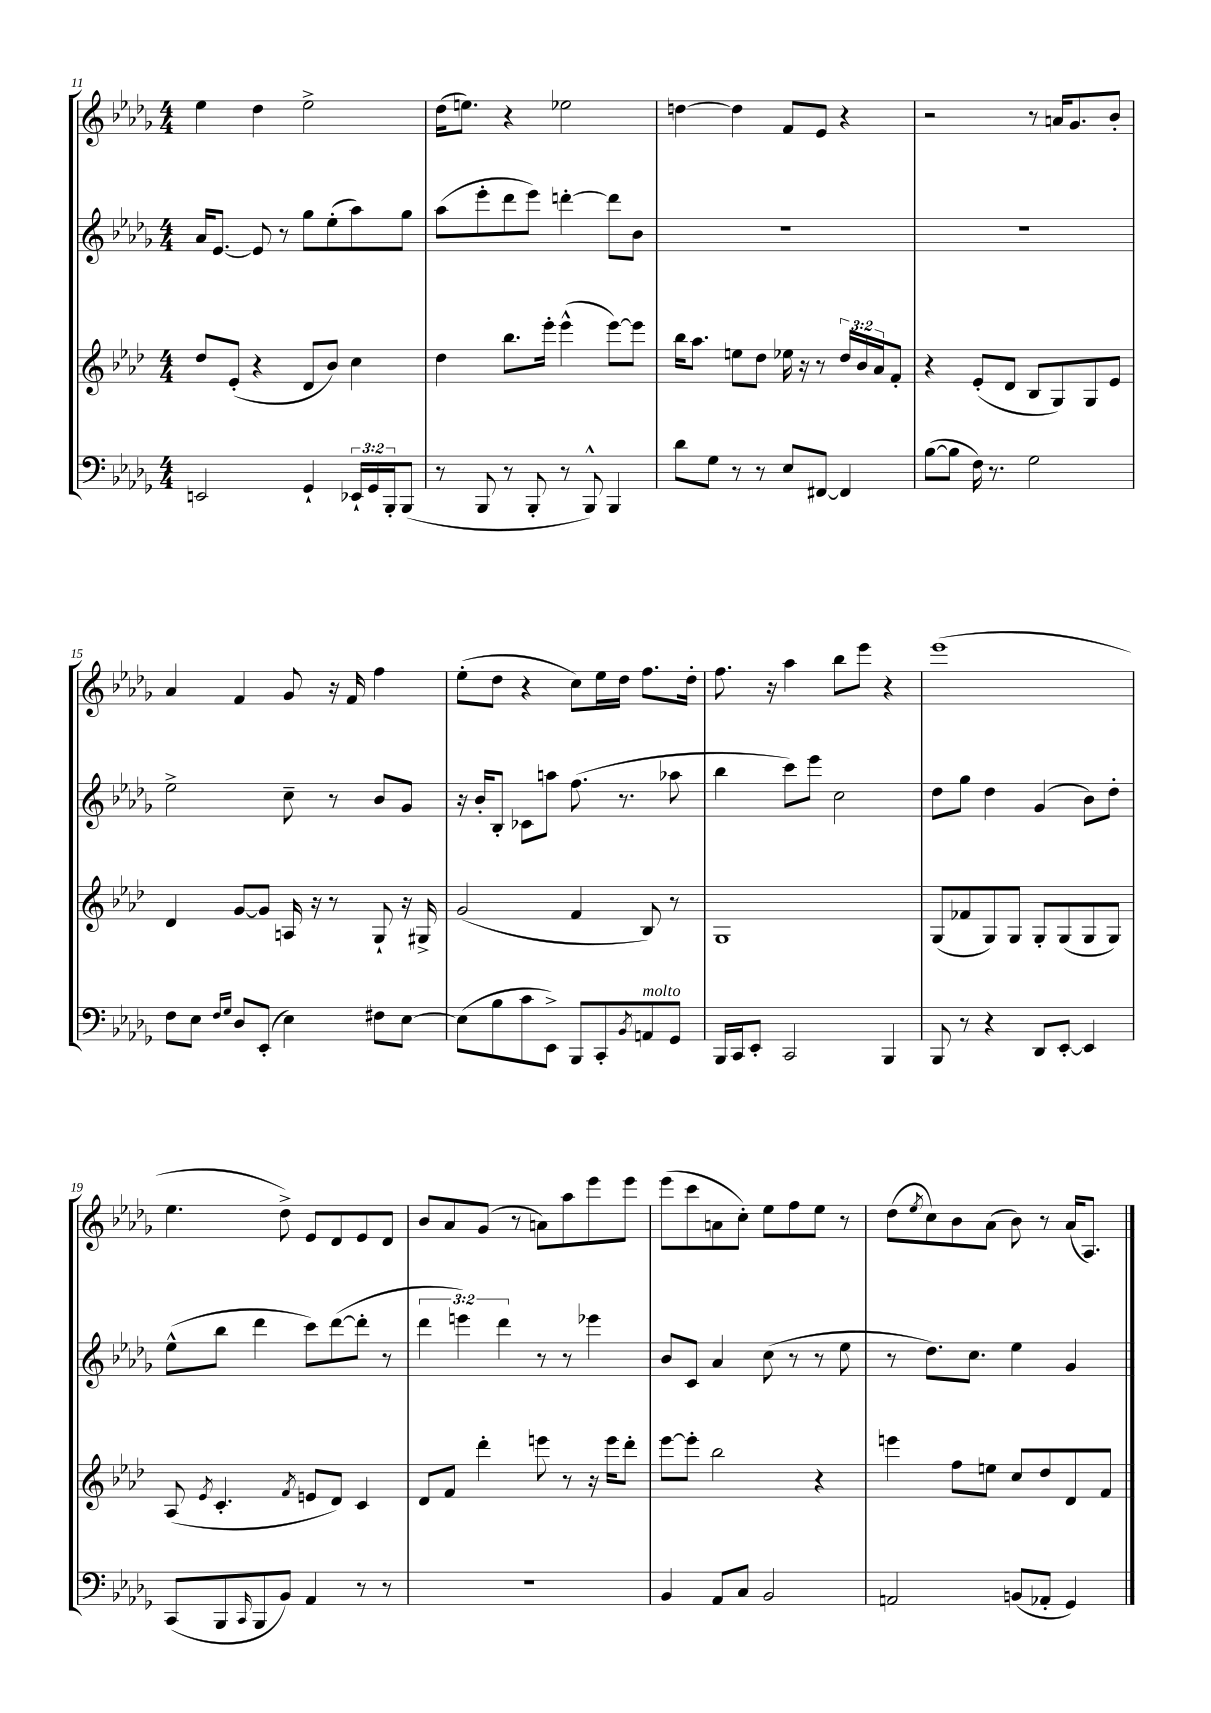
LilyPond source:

<<
\new StaffGroup <<
\new Staff = "s0" {
    \clef treble \key des \major \numericTimeSignature \time 4/4
    ees''4 des''4 ees''2-> |
    des''16( e''8.) r4 ees''2 |
    d''4~ d''4 f'8 ees'8 r4 |
    r2 r8 a'16 ges'8. bes'8-. |
    aes'4 f'4 ges'8 r16 f'16 f''4 |
    ees''8-.( des''8 r4 c''8) ees''16 des''16 f''8. des''16-. |
    f''8. r16 aes''4 bes''8 ees'''8 r4 |
    ees'''1( |
    ees''4. des''8->) ees'8 des'8 ees'8 des'8 |
    bes'8 aes'8 ges'8( r8 a'8) aes''8 ees'''8 ees'''8 |
    ees'''8( c'''8 a'8 c''8-.) ees''8 f''8 ees''8 r8 |
    des''8( \acciaccatura { ees''8 } c''8) bes'8 aes'8( bes'8) r8 aes'16( aes8.) \bar "|." |
}
\new Staff = "s1" {
    \clef treble \key des \major \numericTimeSignature \time 4/4 \override Staff.TupletNumber.text = #tuplet-number::calc-fraction-text
    aes'16 ees'8.~ ees'8 r8 ges''8 ees''8-.( aes''8) ges''8 |
    aes''8( ees'''8-. des'''8 ees'''8) d'''4~-. d'''8 bes'8 |
    R1 |
    r1 |
    ees''2-> c''8-- r8 bes'8 ges'8 |
    r16 bes'16-. bes8-. ces'8 a''8 f''8.( r8. aes''8 |
    bes''4 c'''8) ees'''8 c''2 |
    des''8 ges''8 des''4 ges'4( bes'8) des''8-. |
    ees''8-^( bes''8 des'''4 c'''8) des'''8~( des'''8-. r8 |
    \tuplet 3/2 { des'''4 e'''4) des'''4 } r8 r8 ees'''4 |
    bes'8 c'8 aes'4 c''8( r8 r8 ees''8 |
    r8 des''8.) c''8. ees''4 ges'4 \bar "|." |
}
\new Staff = "s2" {
    \clef treble \key aes \major \numericTimeSignature \time 4/4 \override Staff.TupletNumber.text = #tuplet-number::calc-fraction-text
    des''8 ees'8-.( r4 des'8 bes'8) c''4 |
    des''4 bes''8. ees'''16-. ees'''4-^( ees'''8~) ees'''8 |
    bes''16 aes''8. e''8 des''8 ees''16 r16 r8 \tuplet 3/2 { des''16 bes'16 aes'16 } f'8-. |
    r4 ees'8-.( des'8 bes8 g8) g8 ees'8 |
    des'4 g'8~ g'8 a16 r16 r8 g8-! r16 gis16-> |
    g'2( f'4 bes8) r8 |
    g1 |
    g8( fes'8 g8) g8 g8-. g8( g8 g8) |
    aes8( \acciaccatura { ees'8 } c'4.-. \acciaccatura { f'8 } e'8 des'8) c'4 |
    des'8 f'8 des'''4-. e'''8 r8 r16 e'''16 des'''8-. |
    ees'''8~ ees'''8-. bes''2 r4 |
    e'''4 f''8 e''8 c''8 des''8 des'8 f'8 \bar "|." |
}
\new Staff = "s3" {
    \clef bass \key des \major \numericTimeSignature \time 4/4 \override Staff.TupletNumber.text = #tuplet-number::calc-fraction-text
    e,2 ges,4-! \tuplet 3/2 { ees,16-! ges,16 bes,,16-. } bes,,8( |
    r8 bes,,8 r8 bes,,8-. r8 bes,,8-^) bes,,4 |
    des'8 ges8 r8 r8 ees8 fis,8~ fis,4 |
    bes8~( bes8 f16) r8. ges2 |
    f8 ees8 \grace { f16 ges16 } des8 ees,8-.( ees4) fis8 ees8~ |
    ees8( bes8 c'8 ees,8->) bes,,8 c,8-. \acciaccatura { bes,8 } a,8^\markup { \italic "molto" } ges,8 |
    bes,,16 c,16 ees,8-. c,2 bes,,4 |
    bes,,8 r8 r4 des,8 ees,8~-. ees,4 |
    c,8( bes,,8 \grace { c,16 } bes,,8 bes,8) aes,4 r8 r8 |
    r1 |
    bes,4 aes,8 c8 bes,2 |
    a,2 b,8( aes,8-. ges,4) \bar "|." |
}
>>
>>
\layout { \context { \Score currentBarNumber = #11 } }
